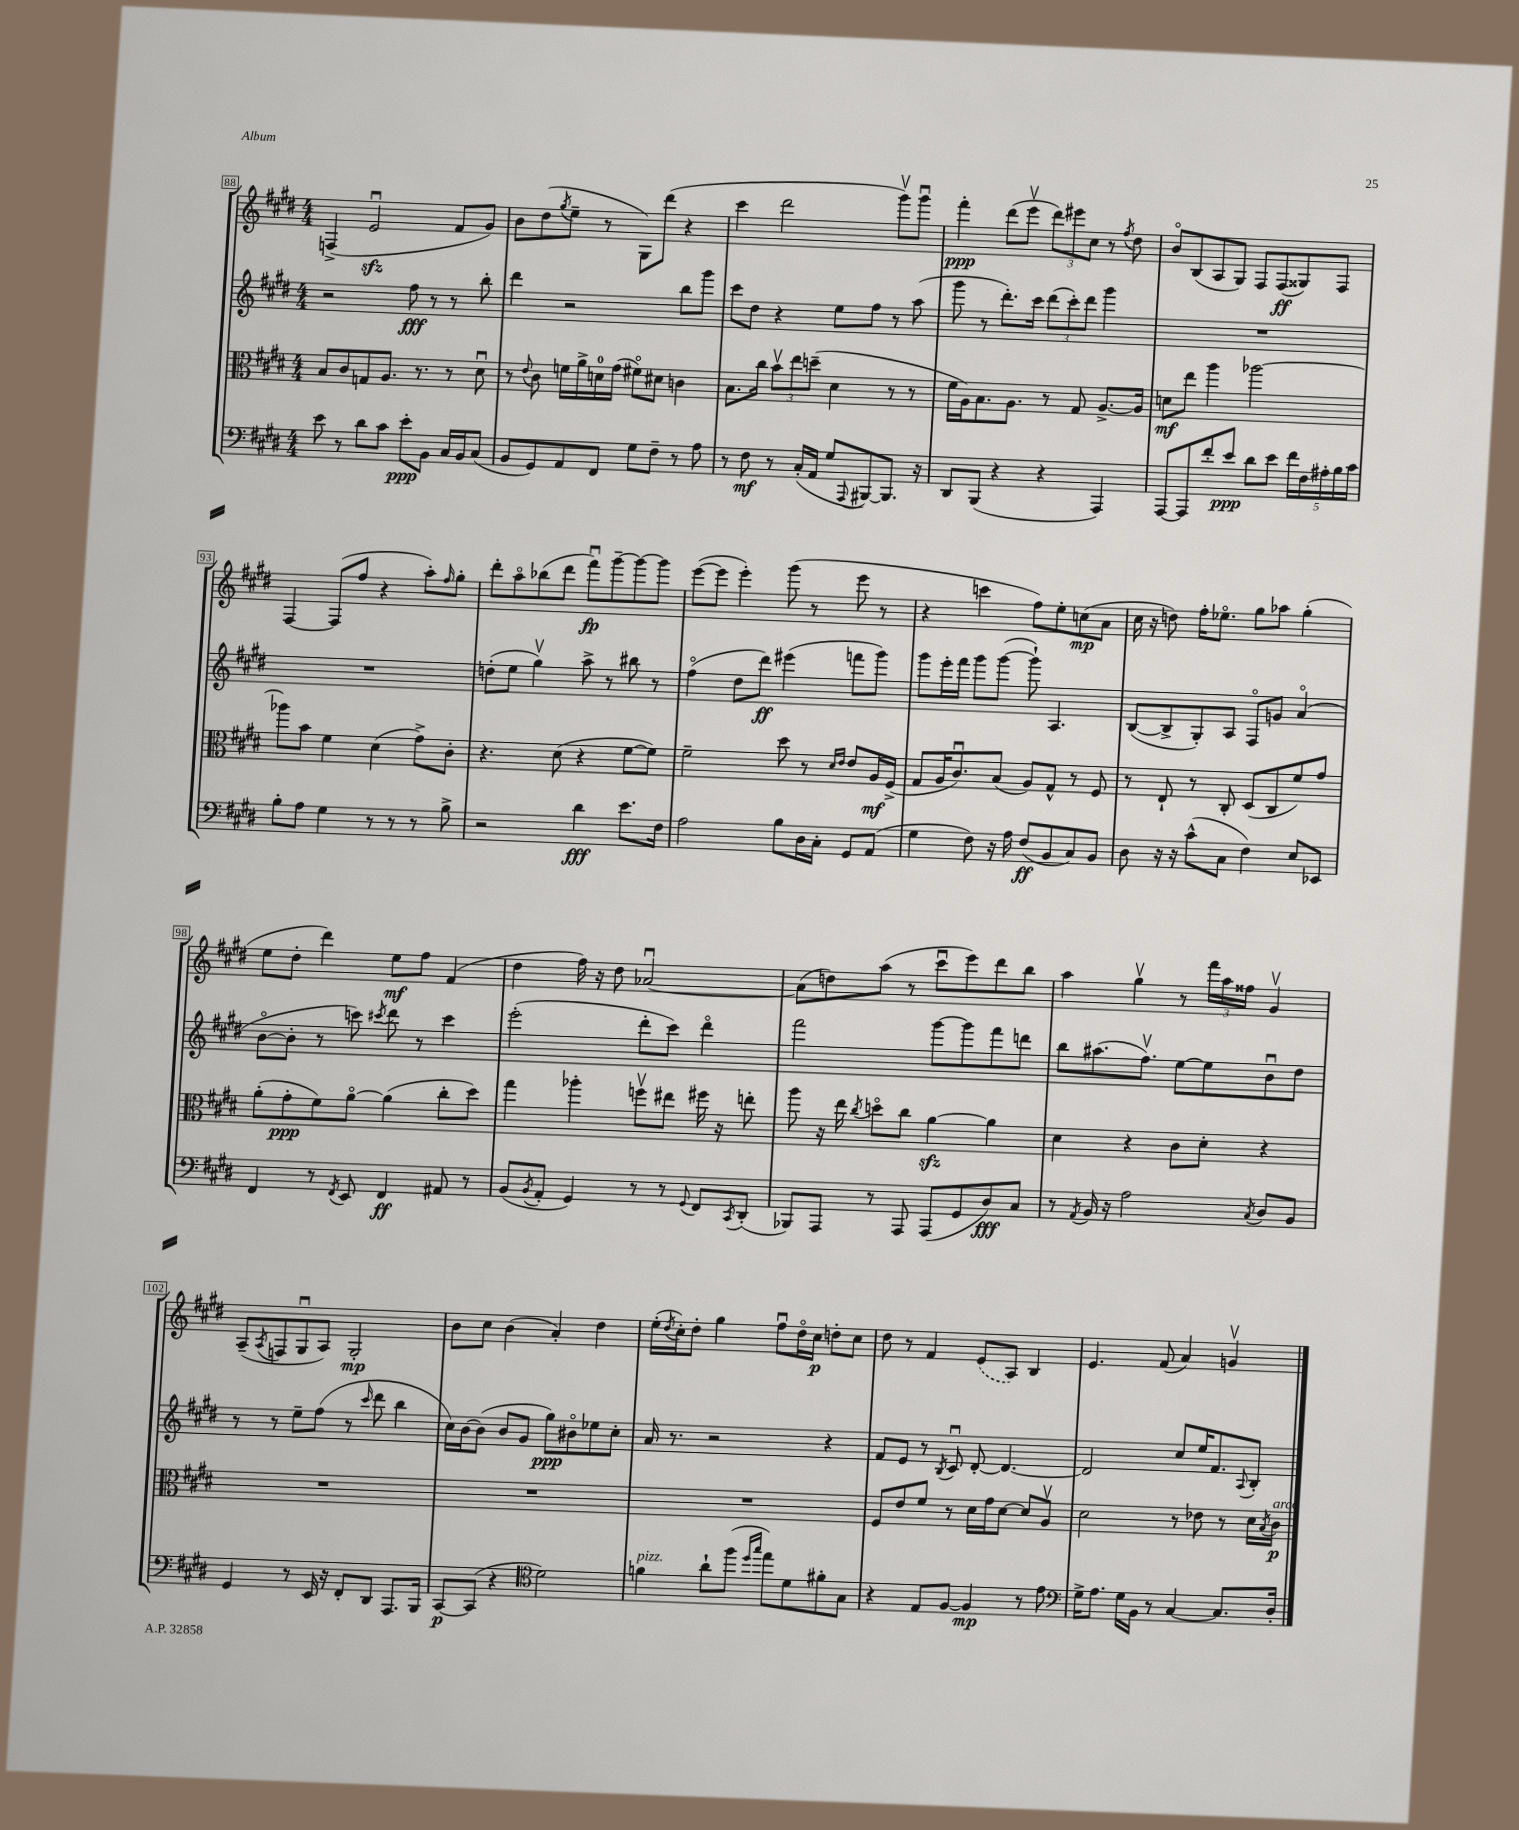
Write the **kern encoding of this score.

**kern	**kern	**kern	**kern
*staff4	*staff3	*staff2	*staff1
*clefF4	*clefC3	*clefG2	*clefG2
*k[f#c#g#d#]	*k[f#c#g#d#]	*k[f#c#g#d#]	*k[f#c#g#d#]
*M4/4	*M4/4	*M4/4	*M4/4
8e	8B	2r	(4F^
8r	8c#	.	.
8d#	8G	.	2eu
8c#	8.A	.	.
8e'	.	8ff#	.
.	8.r	.	.
8BB	.	8r	.
16C#	8r	8r	8f#
16BB	.	.	.
(8C#	8d#u	8bb'	8g#)
=	=	=	=
8BB	8r	4ddd#	8b
.	8qqe	.	.
8GG#)	8c#	.	(8dd#
.	.	.	8qgg#
8AA	16f	2r	8ee~
.	16a^	.	.
8FF#	16d	.	8r
.	(16g#	.	.
8G#	8f#o)	.	8G#)
8F#~	8d#	.	(8ddd#
8r	4c	8bb	4r
8A	.	8ggg#	.
=	=	=	=
8r	8.B	8ccc#	4ccc#
8F#	.	8dd#	.
.	16cc#	.	.
8r	12bv	4r	2ddd#
.	12ee	.	.
(16C#'	.	.	.
.	(12dd~	.	.
16AA	.	.	.
8G#	4d#	8ee	.
8qqAAA	.	.	.
[8BBB#)	.	8ff#	.
8.BBB#]	8r	8r	8ggg#v)
.	8r	(8aa	8ggg#u
16r	.	.	.
=	=	=	=
8DD#	16f#	8ggg#	4fff#'
.	16A)	.	.
(8BBB	8.B	8r	.
4r	.	8.ddd#')	(8ddd#
.	8.A	.	.
.	.	.	8eeev
.	.	16ccc#	.
4r	8r	(12ddd#	12ddd#)
.	.	12ccc#')	12eee#
.	8G#	.	.
.	.	12ddd#	12cc#
4AAA)	[8.A^	4ggg#	8r
.	.	.	8qff#
.	.	.	8dd#
.	16A]	.	.
=	=	=	=
[8AAA	8d	1r	8bo
8AAA]	8ee	.	(8B
8f#'	4aa	.	8A
8e	.	.	8G#)
8d#	[2aa-	.	8F#
8e	.	.	(8F#
20f#	.	.	8G##)
20F#	.	.	.
20A#'	.	.	.
.	.	.	8F#
20B	.	.	.
20c#	.	.	.
=	=	=	=
8B'	8aa-]	1r	[4F#
8A	8b	.	.
4G#	4f#	.	(8F#]
.	.	.	8ff#
8r	(4d#	.	4r
8r	.	.	.
8r	8g#^)	.	8aa')
.	.	.	16qqff#
8B^	8c#'	.	8gg#'
=	=	=	=
2r	4.r	(8dd'	8ddd#'
.	.	8ee	8aao
.	.	4gg#v)	(8bb-
.	(8d#	.	8ddd#
4d#	4r	8aa^	8fff#u)
.	.	8r	[8ggg#~
8.e	[8f#	8bb#	8ggg#_
.	8f#])	8r	8ggg#]
16F#	.	.	.
=	=	=	=
2A	2f#~	(4ff#o	([8eee
.	.	.	8eee]
.	.	8dd#	4eee')
.	.	8ddd#)	.
8B	8dd#	(4eee#	(8ggg#
16D#	8r	.	8r
16C#'	.	.	.
.	16qqd#	.	.
.	16qqe	.	.
8GG#	8e	8fff	8eee
(8AA	16A	8ggg#)	8r
.	(16F#^	.	.
=	=	=	=
4G#	8G#	8ggg#	4r
.	16A	16eee'	.
.	8.c#u)	16fff#	.
8F#)	.	8ggg#	4ccc
16r	(8B	([8ggg#	.
16A	.	.	.
(8F#	8A)	8ggg#`])	8ff#)
8BB	8G#^^	4.A	8ee'
8C#)	8r	.	(8cc
8BB	8F#	.	8a
=	=	=	=
8D#	8r	([8B	16cc#
.	.	.	16r
16r	8E`	8B^]	8dd)
16r	.	.	.
(8c#^^	8r	8G#')	16ff#'
.	.	.	8.ee-o
8C#	8C#'	8A	.
4F#)	(8D#	8F#o	8gg#
.	8C#	8g	8aa-
8E	8f#)	(4ao	(4gg#'
8EE-	8g#	.	.
=	=	=	=
4FF#	(8a'	[8bo	8ee
.	8g#'	8b']	8dd#'
8r	8f#)	8r	4ddd#)
8qFF#	.	.	.
8EE	[8ao	8ccc)	.
.	.	8qccc#	.
4FF#	(4a]	8ddd#	8ee
.	.	8r	8ff#
8AA#	8cc#'	4ccc#	(4f#
8r	8dd#)	.	.
=	=	=	=
(8BB	4gg#	(2eee'	4dd#
8qBB	.	.	.
8AA'	.	.	.
4GG#)	4aa-'	.	16ff#)
.	.	.	16r
.	.	.	8dd#
8r	8ffv	8ddd#'	[2a-u
8r	8ee#	8ccc#)	.
8qqGG#	.	.	.
8FF#	16ff#	4ddd#o	.
.	16r	.	.
8qCC#	.	.	.
(8DD#'	8ee'	.	.
=	=	=	=
8BBB-)	8aa	2fff#	(8a-]
8AAA	16r	.	8dd)
.	16ee	.	.
.	8qcc#	.	.
8r	8ddo	.	(8aa
8AAA	8cc#	.	8r
(8AAA	[4a	[8ggg#	8ccc#u
8GG#	.	8ggg#]	8eee)
8D#)	4a]	8fff#	8ddd#
8C#	.	8ddd	8bb
=	=	=	=
8r	4d#	8bb	4aa
8qAA	.	.	.
16BB	.	(8.aa#	.
16r	.	.	.
2A	4r	.	4gg#v
.	.	8.ff#v)	.
.	8c#	[8ee	8r
.	8d#'	8ee]	24fff#
.	.	.	24aa
.	.	.	24ff##
8qC#	.	.	.
8D#	4r	8bu	4g#v
8BB	.	8dd#	.
=	=	=	=
4GG#	1r	8r	(8A~
.	.	.	8qA
.	.	8r	8F
8r	.	8ee~	8G#u
16EE	.	(8ff#	8A)
16r	.	.	.
8FF#'	.	8r	2G#'
.	.	16qqccc#	.
8DD#	.	8ddd#	.
8.AAA	.	4bb	.
16BBB	.	.	.
=	=	=	=
[8CC#	1r	16cc#)	8b
.	.	[16b	.
(8CC#]	.	(8b]	8cc#
4r	.	8b	(4b
.	.	8g#	.
*clefC4	*	*	*
2d#)	.	8gg#)	4a')
.	.	8b#o	.
.	.	8ee-	4dd#
.	.	8cc#'	.
=	=	=	=
4f	1r	16a	(16ee'
.	.	.	8qdd#
.	.	8.r	16cc#')
.	.	.	8dd#'
8a`	.	2r	4gg#
(8ff#	.	.	.
16qqdd#	.	.	.
16qqgg#	.	.	.
8ee)	.	.	8ff#u
8d#	.	.	16dd#o
.	.	.	16cc#
8f#'	.	4r	8dd'
8G#	.	.	8cc#
=	=	=	=
4r	8F#	8f#	8dd#
.	8e	8e	8r
8E	8f#	8r	4f#
.	.	8qB	.
[8F#	8r	8c#u	.
4F#]	16d#	[8d#'	(8e
.	16g#	.	.
.	[8d#	4.d#_	8A)
8r	8d#]	.	4B
8e	8Av	.	.
=	=	=	=
*clefF4	*	*	*
16G#^	2d#	2d#]	4.e
8.A	.	.	.
16G#	.	.	.
16BB	.	.	.
8r	.	.	(8f#
[4C#	8r	8cc#	4a)
.	8e-	16ee	.
.	.	8.f#	.
8.C#]	8r	.	4gv
.	.	8qqA	.
.	16d#	8B'	.
.	8qB	.	.
16D#'	16c#	.	.
==	==	==	==
*-	*-	*-	*-
